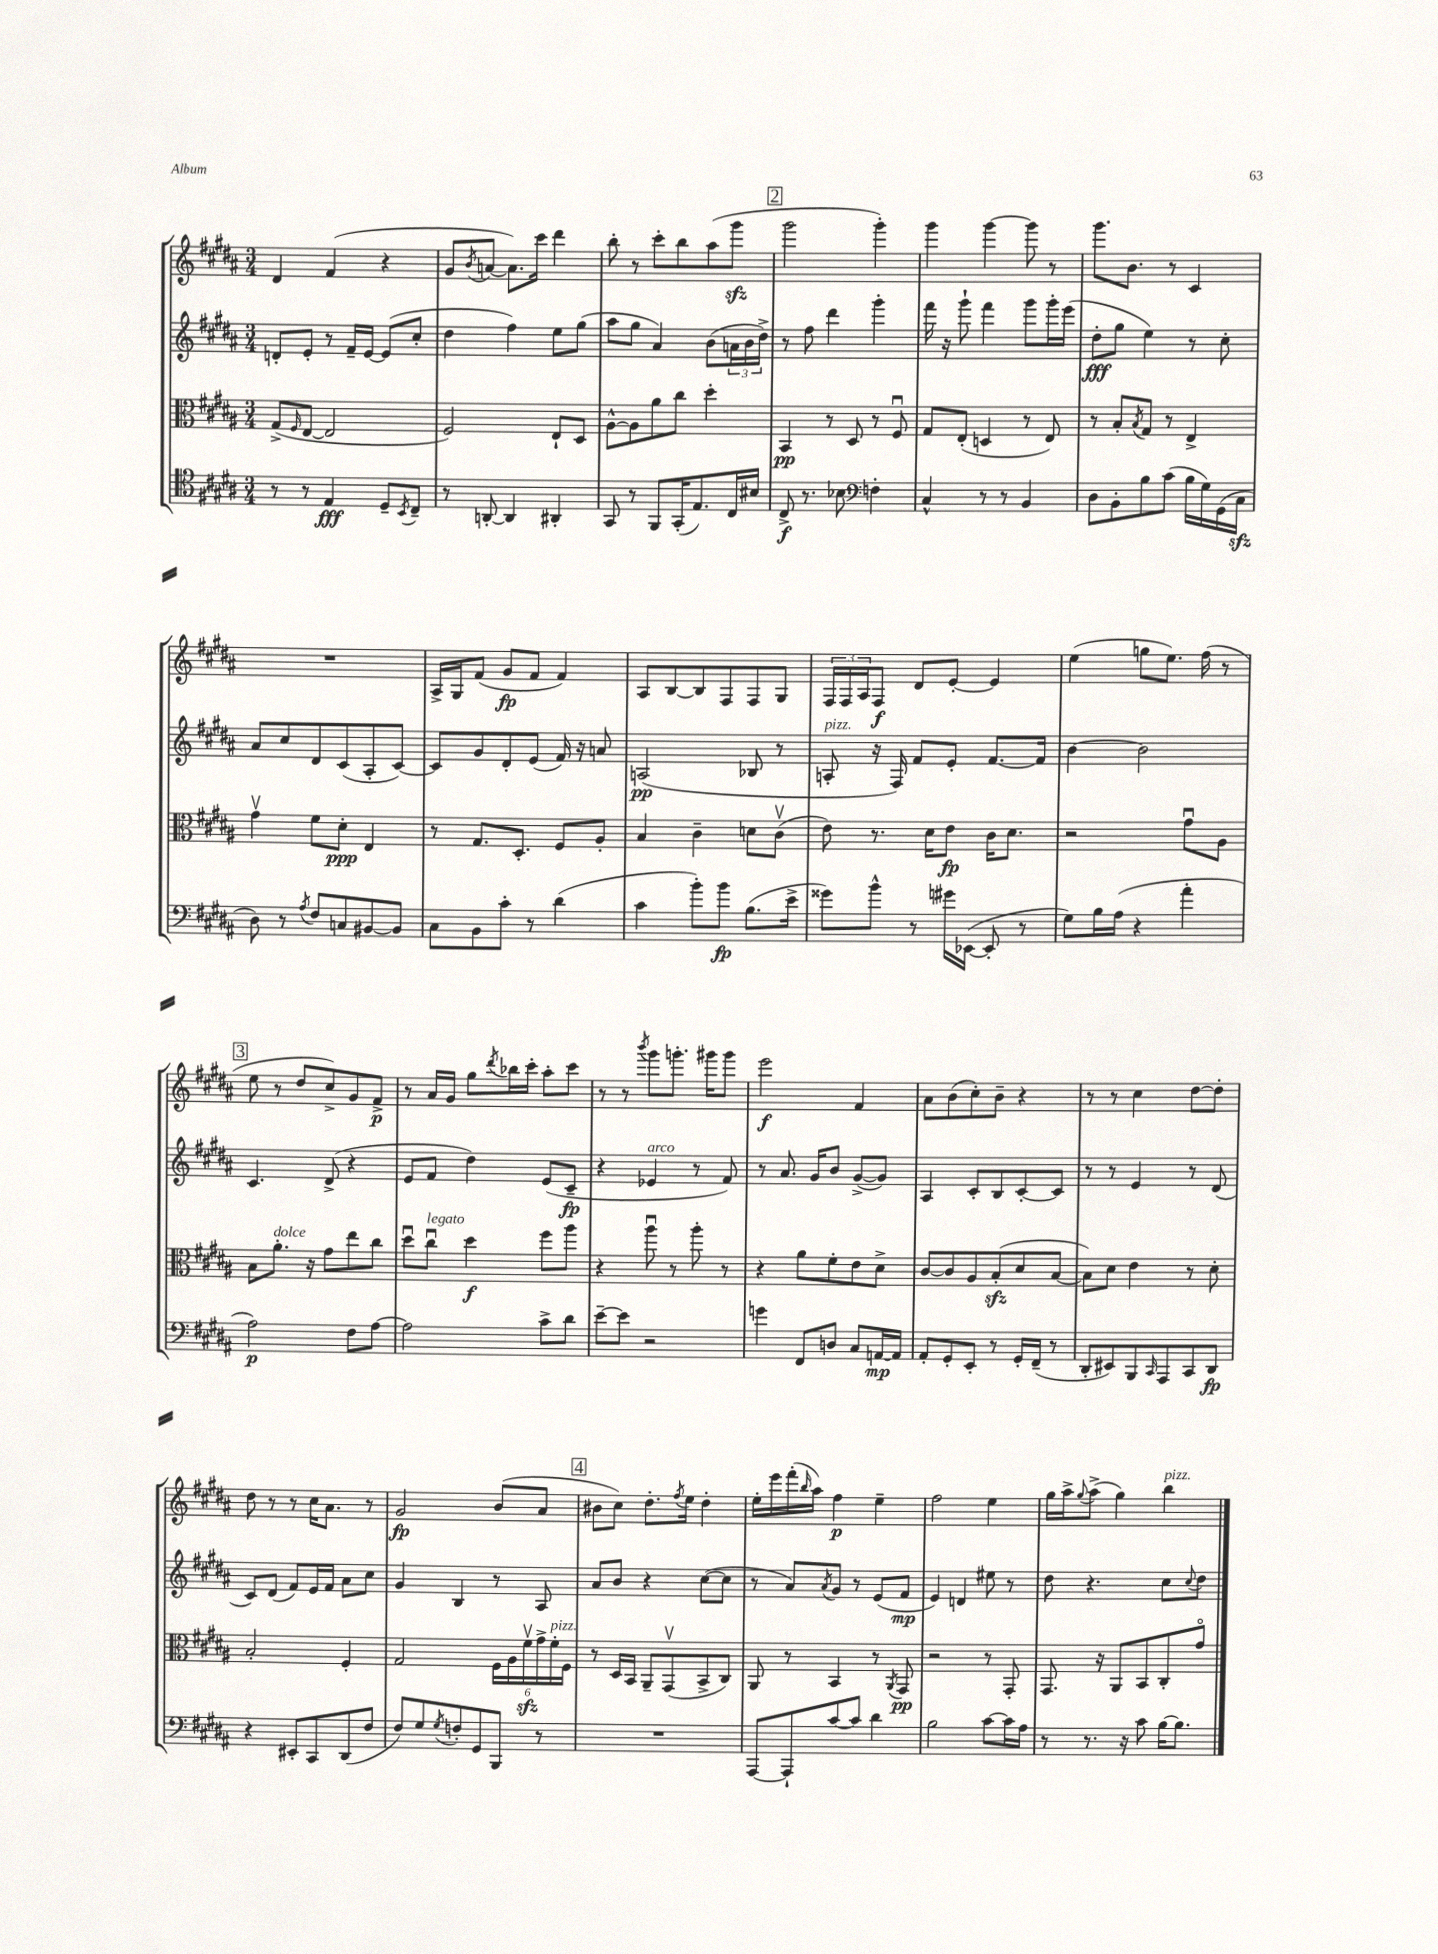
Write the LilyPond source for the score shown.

<<
\new StaffGroup <<
\new Staff = "s0" {
    \clef treble \key b \major \numericTimeSignature \time 3/4
    dis'4 fis'4( r4 |
    gis'8 \acciaccatura { b'8 } a'8~ a'8.) cis'''16 dis'''4 |
    b''8-. r8 cis'''8-. b''8 ais''8( gis'''8\sfz |
    \mark \markup { \box "2" } gis'''2 gis'''4-.) |
    gis'''4 gis'''4~ gis'''8 r8 |
    gis'''8. b'8. r8 cis'4 |
    R2. |
    ais16-> gis16 fis'8( gis'8\fp fis'8 fis'4) |
    ais8 b8~ b8 fis8 fis8 gis8 |
    \tuplet 3/2 { fis16 fis16 ais16 } fis8\f dis'8 e'8~-. e'4 |
    e''4( g''8 e''8.) fis''16( r8 |
    \mark \markup { \box "3" } e''8 r8 dis''8 cis''8->) gis'8 fis'8->\p |
    r8 ais'16 gis'16 gis''8 \acciaccatura { dis'''8 } bes''16 cis'''16-. ais''8-. cis'''8 |
    r8 r8 \acciaccatura { b'''8 } gis'''8 g'''8.-. gis'''16 gis'''8 |
    e'''2\f fis'4 |
    ais'8 b'8( cis''8-.) b'8-- r4 |
    r8 r8 cis''4 dis''8~ dis''8-. |
    dis''8 r8 r8 cis''16 ais'8. r8 |
    gis'2\fp b'8( ais'8 |
    \mark \markup { \box "4" } bis'8 cis''8) dis''8.-. \acciaccatura { fis''8 } e''16 dis''4-. |
    e''16-. e'''16 fis'''16-.( \grace { b''16 } ais''16) fis''4\p e''4-- |
    fis''2 e''4 |
    gis''16 ais''16-> \appoggiatura { gis''8 } ais''8->( gis''4) b''4^\markup { \italic "pizz." } \bar "|." |
}
\new Staff = "s1" {
    \clef treble \key b \major \numericTimeSignature \time 3/4
    d'8-. e'8-. r8 fis'16-- e'16~ e'8( cis''8-. |
    dis''4 fis''4) e''8 gis''8( |
    ais''8 gis''8 ais'4) b'8( \tuplet 3/2 { a'16 b'16 dis''16->) } |
    \mark \markup { \box "2" } r8 fis''8 dis'''4 gis'''4-. |
    fis'''16 r16 gis'''8-! fis'''4 gis'''8 gis'''16-. e'''16( |
    dis''8-.\fff gis''8 e''4) r8 cis''8-. |
    ais'8 cis''8 dis'8 cis'8( ais8-. cis'8~) |
    cis'8 gis'8 dis'8-. e'8( fis'16) r16 a'8 |
    a2\pp( bes8 r8 |
    a8-.^\markup { \italic "pizz." } r16 fis16) fis'8 e'8-. fis'8.~ fis'16 |
    b'4~ b'2 |
    \mark \markup { \box "3" } cis'4. dis'8->( r4 |
    e'8 fis'8 dis''4) e'8( cis'8--\fp |
    r4 ees'4^\markup { \italic "arco" } r8 fis'8) |
    r8 ais'8. gis'16 b'8 gis'8~->( gis'8) |
    ais4 cis'8-. b8 cis'8~-. cis'8 |
    r8 r8 e'4 r8 dis'8( |
    cis'8) dis'8( fis'8) e'16 fis'16 ais'8 cis''8 |
    gis'4 b4 r8 ais8 |
    \mark \markup { \box "4" } ais'8 b'8 r4 cis''8~( cis''8 |
    r8 ais'8) \acciaccatura { ais'8 } gis'8 r8 e'8( fis'8\mp |
    e'4) d'4 eis''8 r8 |
    dis''8 r4. cis''8 \appoggiatura { cis''8 } dis''8 \bar "|." |
}
\new Staff = "s2" {
    \clef alto \key b \major \numericTimeSignature \time 3/4
    gis8->( \grace { fis16 } e8~ e2 |
    fis2) e8-! dis8 |
    ais8~-^ ais8 ais'8 cis''8 dis''4-. |
    \mark \markup { \box "2" } b,4\pp r8 dis8 r8 fis8\downbow |
    gis8 e8-.( d4 r8 e8) |
    r8 b8-. \acciaccatura { b8 } gis8 r8 e4-> |
    gis'4\upbow fis'8 dis'8-.\ppp e4 |
    r8 gis8. dis8.-. fis8 ais8-. |
    b4 cis'4-- d'8 cis'8\upbow( |
    e'8) r8. dis'16 e'8\fp cis'16 dis'8. |
    r2 gis'8\downbow ais8 |
    \mark \markup { \box "3" } b8 ais'8.-.^\markup { \italic "dolce" } r16 gis'8 e''8 cis''8 |
    dis''8\downbow cis''8\downbow^\markup { \italic "legato" } dis''4\f fis''8 ais''8 |
    r4 ais''8\downbow r8 ais''8-. r8 |
    r4 ais'8 fis'8-. e'8 dis'8-> |
    cis'8~ cis'8 ais8 b8-.\sfz( dis'8 b8~ |
    b8) dis'8 e'4 r8 dis'8-. |
    b2-. fis4-. |
    gis2 \tuplet 6/4 { fis16 ais16 fis'16\upbow\sfz gis'16-> fis'16-.^\markup { \italic "pizz." } fis16 } |
    \mark \markup { \box "4" } r8 dis16 b,16 ais,8-- gis,8\upbow( b,8-> cis8) |
    ais,8 r8 b,4 r8 \acciaccatura { ais,8 } gis,8\pp |
    r2 r8 gis,8-. |
    gis,8. r16 ais,8 b,8 cis8-. gis'8\flageolet \bar "|." |
}
\new Staff = "s3" {
    \clef tenor \key b \major \numericTimeSignature \time 3/4
    r8 r8 e4\fff dis8-- \acciaccatura { b,8 } cis8-- |
    r8 a,8~-. a,4 ais,4-. |
    gis,8 r8 fis,8 gis,16-.( e8.) cis16 bis16 |
    \mark \markup { \box "2" } cis8->\f r8. bes8. \clef bass f4-. |
    cis4-^ r8 r8 b,4 |
    dis8 b,8-. b8 cis'8( b16 gis16) gis,16( cis16\sfz |
    dis8) r8 \acciaccatura { ais8 } fis8 c8 bis,8~ bis,8 |
    cis8 b,8 cis'8-. r8 dis'4( |
    cis'4 b'8-.) b'8\fp b8.( e'16-> |
    gisis'8) b'8-^ r8 gis'16 ees,16~( ees,8-. r8 |
    gis8) b16 ais16( r4 ais'4-. |
    \mark \markup { \box "3" } ais2\p) fis8 ais8~ |
    ais2 cis'8-> dis'8 |
    e'8~-- e'8 r2 |
    g'4 fis,8 d8 cis8 a,16~\mp a,16 |
    ais,8-. gis,8-. e,8-. r8 gis,16-. fis,16--( r8 |
    dis,8-. eis,8) b,,8 \grace { cis,16 } ais,,8 cis,8 dis,8\fp |
    r4 eis,8-. cis,8 dis,8( fis8 |
    fis8) gis8 \acciaccatura { gis8 } f8-. gis,8 b,,8 r8 |
    \mark \markup { \box "4" } R2. |
    ais,,8~ ais,,8-! cis'8~ cis'8 dis'4 |
    b2 cis'8~ cis'16 ais16 |
    r8 r8. r16 cis'8 b16~ b8. \bar "|." |
}
>>
>>
\layout { \context { \Score \remove "Bar_number_engraver" } }
